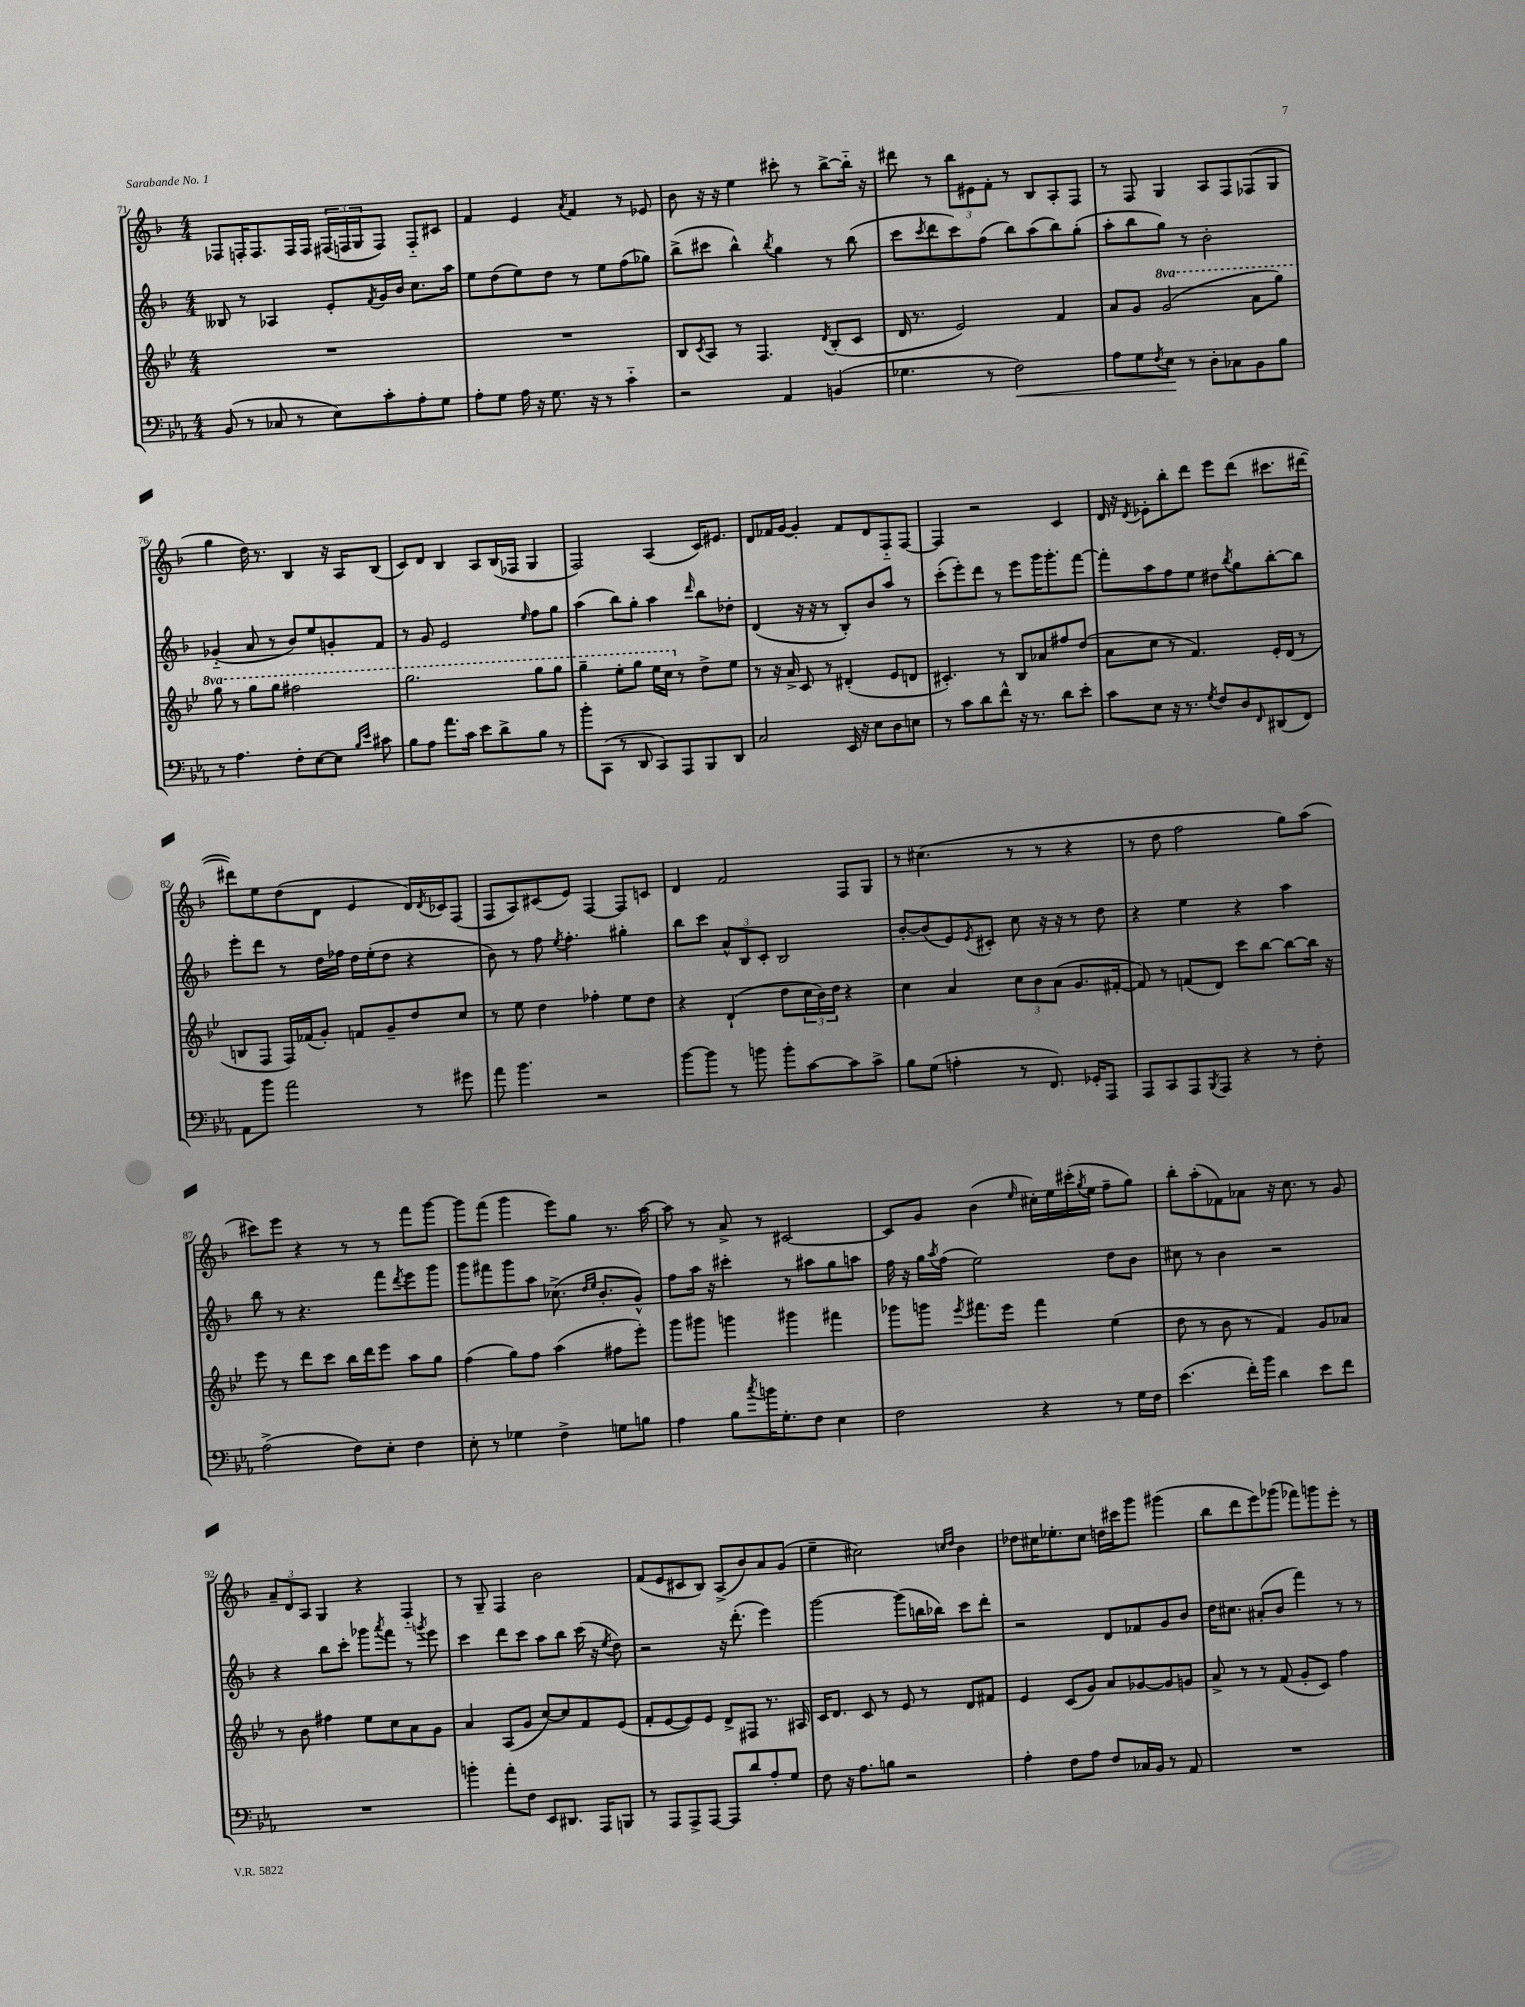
<<
\new StaffGroup <<
\new Staff = "s0" {
    \clef treble \key f \major \numericTimeSignature \time 4/4
    fes8 f16-. f8. f16 f16 \tuplet 3/2 { fis16( f16 g16 } f8) f8-_ cis'8 |
    f'4 e'4 \acciaccatura { a'8 } f'4 r8 ees'8 |
    bes'8 r16 r16 e''4 cis'''8-. r8 bes''8~-> bes''16-_ r16 |
    dis'''8 r8 \tuplet 3/2 { bes''8 eis'8 f'8-. } r8 bes8 a8-. f8 |
    r8 f8 g4 a8 f8 fes8( g8 |
    g''4 d''16) r8. bes4 r16 a16 bes8( |
    c'8) d'8 bes4 a8 bes16( fes16 g4 |
    f2) a4( c'16) eis'8. |
    d'8 fes'16 g'16~ g'4-. fes'8 d'8 f8-_ f8~ |
    f4 r2 c'4 |
    d'16 r16 \acciaccatura { d'8 } ees'8-. bes''8-. d'''8 e'''8 d'''8( cis'''8. dis'''16~ |
    dis'''8) e''8 d''8( d'8 e'4 d'16) \acciaccatura { d'8 } ces'16 f8( |
    f8 a8) cis'8( e'8) f4~ f8 c'8 |
    d'4 f'2 f8 g8 |
    r8 cis''4.( r8 r8 r4 |
    r8 d''8 f''2 g''8) a''8( |
    cis'''8) e'''8 r4 r8 r8 f'''8 g'''8~ |
    g'''8 f'''8( g'''4 e'''8) g''8 r8. a''16~ |
    a''8 r8 a'8-> r8 cis'2~ |
    cis'8 g'8 bes'4( \grace { e''16 } cis''16-.) e''16 cis'''16-.( \acciaccatura { g''8 } e''16 f''8-- g''8) |
    bes''8-. a''8-.( fes'8) aes'8 r16 c''8. r8 g'8 |
    \tuplet 3/2 { a'8-- d'8 a8 } g4 r4 f4-_ |
    r8 g8-- f4 bes'2 |
    f'8( e'8 cis'8 bes8) a8->( bes'8) a'8 g'8( |
    e''4-- cis''2) \grace { c''16 d''16 } bes'4 |
    des''8 cis''16 ees''8.-. cis''8 d''16 cis'''16 g'''8 gis'''4( |
    bes''8 d'''8 e'''8) ges'''8( fes'''8) g'''8 e'''8-. r8 \bar "|." |
}
\new Staff = "s1" {
    \clef treble \key f \major \numericTimeSignature \time 4/4
    beses8 r8 aes4 e'8-. \acciaccatura { f'8 } g'16 bes'16 c''8. a''16 |
    e''8 d''8( e''8) d''8 r8 e''8 f''8( ges''8) |
    bes''8->( cis'''8 bes''4-^) \acciaccatura { bes''8 } g''4 r8 bes''8( |
    c'''8 \acciaccatura { c'''8 } d'''8 c'''8) f''8( bes''8) a''8( bes''8) g''8-.( |
    a''8-. bes''8 g''8) r8 bes'2-. |
    ges'4-_( a'8 r8 bes'8) e''8 g'8-. f'8 |
    r8 g'8 e'2 \grace { e''16 } f''8 g''8 |
    a''4( bes''8) g''8-. a''4 \grace { d'''16 } bes''8 des''8-. |
    d'4( r16 r16 r8 bes8-.) bes'8 a''8 r8 |
    c'''8-.( e'''8-.) d'''8 r8 e'''8 g'''16 g'''8.-. f'''8~ |
    f'''8-. a''8 f''8 e''8 dis''8 \acciaccatura { bes''8 } g''8 bes''8~-. bes''8 |
    e'''8-. d'''8 r8 d''16 fes''16 d''16 e''16-.( d''8 r4 |
    bes'8) r8 f''8 \acciaccatura { e''8 } f''4.-. gis''4-. |
    bes''8 c'''8 \tuplet 3/2 { a'8-^ bes8 c'8-. } bes2 |
    bes'8~-. bes'8( e'8) \acciaccatura { e'8 } cis'8-. c''8 r16 r16 r8 d''8 |
    r4 e''4 r4 a''4 |
    bes''8 r8 r4. f'''8 \acciaccatura { d'''8 } e'''8 g'''8 |
    g'''8 fis'''8 g'''8 a''8 ces''8.->( \grace { d''16 e''16 } bes'8.-. g'8-^) |
    f''8 a''16 r16 cis'''4-. r8 ais''8 g''8 a''8 |
    f''16 r16 g''16 \acciaccatura { a''8 } f''16( e''2) d''8 bes'8 |
    cis''8 r8 bes'4 r2 |
    r4 bes''8 c'''8-. ges'''8 \acciaccatura { a'''8 } f'''8 r8 \acciaccatura { g'''8 } e'''8 |
    c'''4 d'''8 c'''8 a''8 bes''8 c'''16( r16 \acciaccatura { e''8 } d''8) |
    r2 r16 d'''8.-.( e'''4) |
    g'''2~ g'''8( b''16 bes''16) c'''8 d'''8-. |
    r2 d'8 fes'8 g'8 bes'8 |
    d''16 cis''8. ais'8-.( bes'8 f'''4) r8 r8 \bar "|." |
}
\new Staff = "s2" {
    \clef treble \key bes \major \numericTimeSignature \time 4/4 \set Staff.ottavationMarkups = #ottavation-simple-ordinals
    R1 |
    R1 |
    bes8 \acciaccatura { c'8 } a8 r8 f4. \acciaccatura { d'8 } bes8-.( c'8 |
    d'16 r8. ees'2) f'4 |
    a'8 g'8 \ottava #1 g''2( a''8 g'''8) |
    g'''8 r8 g'''8 g'''8 fis'''2 |
    g'''2. g'''8 g'''8 |
    g'''4-- ees'''8-. g'''8 ees'''16 c'''16 \ottava #0 r8 d''8-> ees''8 |
    r8 r16 a'16-> c'8 r8 dis'4-.( ees'8 d'8 |
    cis'4.-.) r8 bes8 aes'8 fis''8 d''8( |
    a'8 c''8 r8 f'4.) ees'16-. d'16( r8 |
    b8 f8 f16) fes'16( g'8-.) f'8 g'8-- d''8 c''8 |
    r8 ees''8 d''4 fes''4-. ees''8 d''8 |
    r4 d'4-!( d''8 \tuplet 3/2 { c''16 bes'16) d''16 } r4 |
    c''4 a'4 \tuplet 3/2 { c''8 bes'8 a'8( } g'8. fis'16~-. |
    fis'8) r8 f'8( d'8) c'''8 bes''8~ bes''8~ bes''16 r16 |
    ees'''8 r8 d'''8 c'''8 bes''16 d'''16 ees'''8 a''8 g''8 |
    f''4( g''8) f''8 a''4( fis''8 ees'''8-.) |
    g'''8 gis'''8 g'''4 gis'''4 fis'''4 |
    ges'''8 g'''8 \acciaccatura { ees'''8 } fis'''8. ees'''16 fis'''4 ees''4( |
    d''8 r8 bes'8 r8 f'4) g'8 aes'8 |
    r8 bes'8 fis''4 ees''8 c''8 a'8 g'8 |
    a'4 a8( g'8 c''8~) c''8 f'8 ees'8( |
    f'8-. ees'8~ ees'8) ees'8 d'8-> fis8 r8. ais16 |
    c'16 d'8. c'8 r8 ees'8 r8 d'8 fis'8 |
    ees'4 c'8( g'8) a'8 ges'8~ ges'8 g'8 |
    a'8-> r8 r8 f'8( g'8-. c'8) f''4 \bar "|." |
}
\new Staff = "s3" {
    \clef bass \key ees \major \numericTimeSignature \time 4/4
    bes,8( r8 ces8 r8 ees8) c'8-. aes8-. g8 |
    aes8-. g8 aes16 r16 g8. r16 r8 c'4-_ |
    r2 aes,4 b,4( |
    ges4. r8 f2\<) |
    aes8 g8 \acciaccatura { f8 } ees8\! r8 d8-. ces8 bes,8 bes8 |
    r8 aes4. f8-. ees8~ ees8 \grace { bes16 ees'16 } cis'8 |
    bes8 aes8 aes'8. c'16 ees'8 d'8-> bes8 r8 |
    bes'8-. c,8( r8 d,8 c,8) aes,,8 bes,,8 d,8 |
    c2 ees,16 r16 ees8 d8 e8 |
    r8 c'8 d'8 f'8-^ r16 r8. d'8 ees'8-. |
    c'8 ees8 r16 r8. \acciaccatura { g8 } f8 d8 \grace { f,16 } dis,8( f,8) |
    aes,8 bes'8 aes'2 r8 gis'8 |
    aes'8 bes'4. r2 |
    bes'8~ bes'8 r8 b'8 b'8-. c'8~ c'8 c'8-> |
    bes8 g8( a4-. r8 f,8.) ges,16-. aes,,8 |
    aes,,8 c,8 aes,,8 \acciaccatura { bes,,8 } aes,,8 r4 r8 f8-. |
    aes2->( f8) ees8-. f4 |
    ees8-. r8 ges4 f4-> g8 b8 |
    aes4 bes8 \acciaccatura { c''8 } b'16 g8.-. f8 ees4 |
    f2 r4 r8 g16 f16 |
    ees'4.( f'16-.) bes'16 d'4 ees'8 f'8 |
    R1 |
    b'4-. aes'8-. f8 ees,8 dis,8. aes,,16 b,,8 |
    r8 aes,,8 aes,,8-> aes,,8~ aes,,8 d'8 aes8-. g8 |
    f8 r16 aes8. b8 r2 |
    aes4-. f8 aes8 f8 ces16 bes,16 r8 aes,8 |
    R1 \bar "|." |
}
>>
>>
\layout { \context { \Score currentBarNumber = #71 } }
